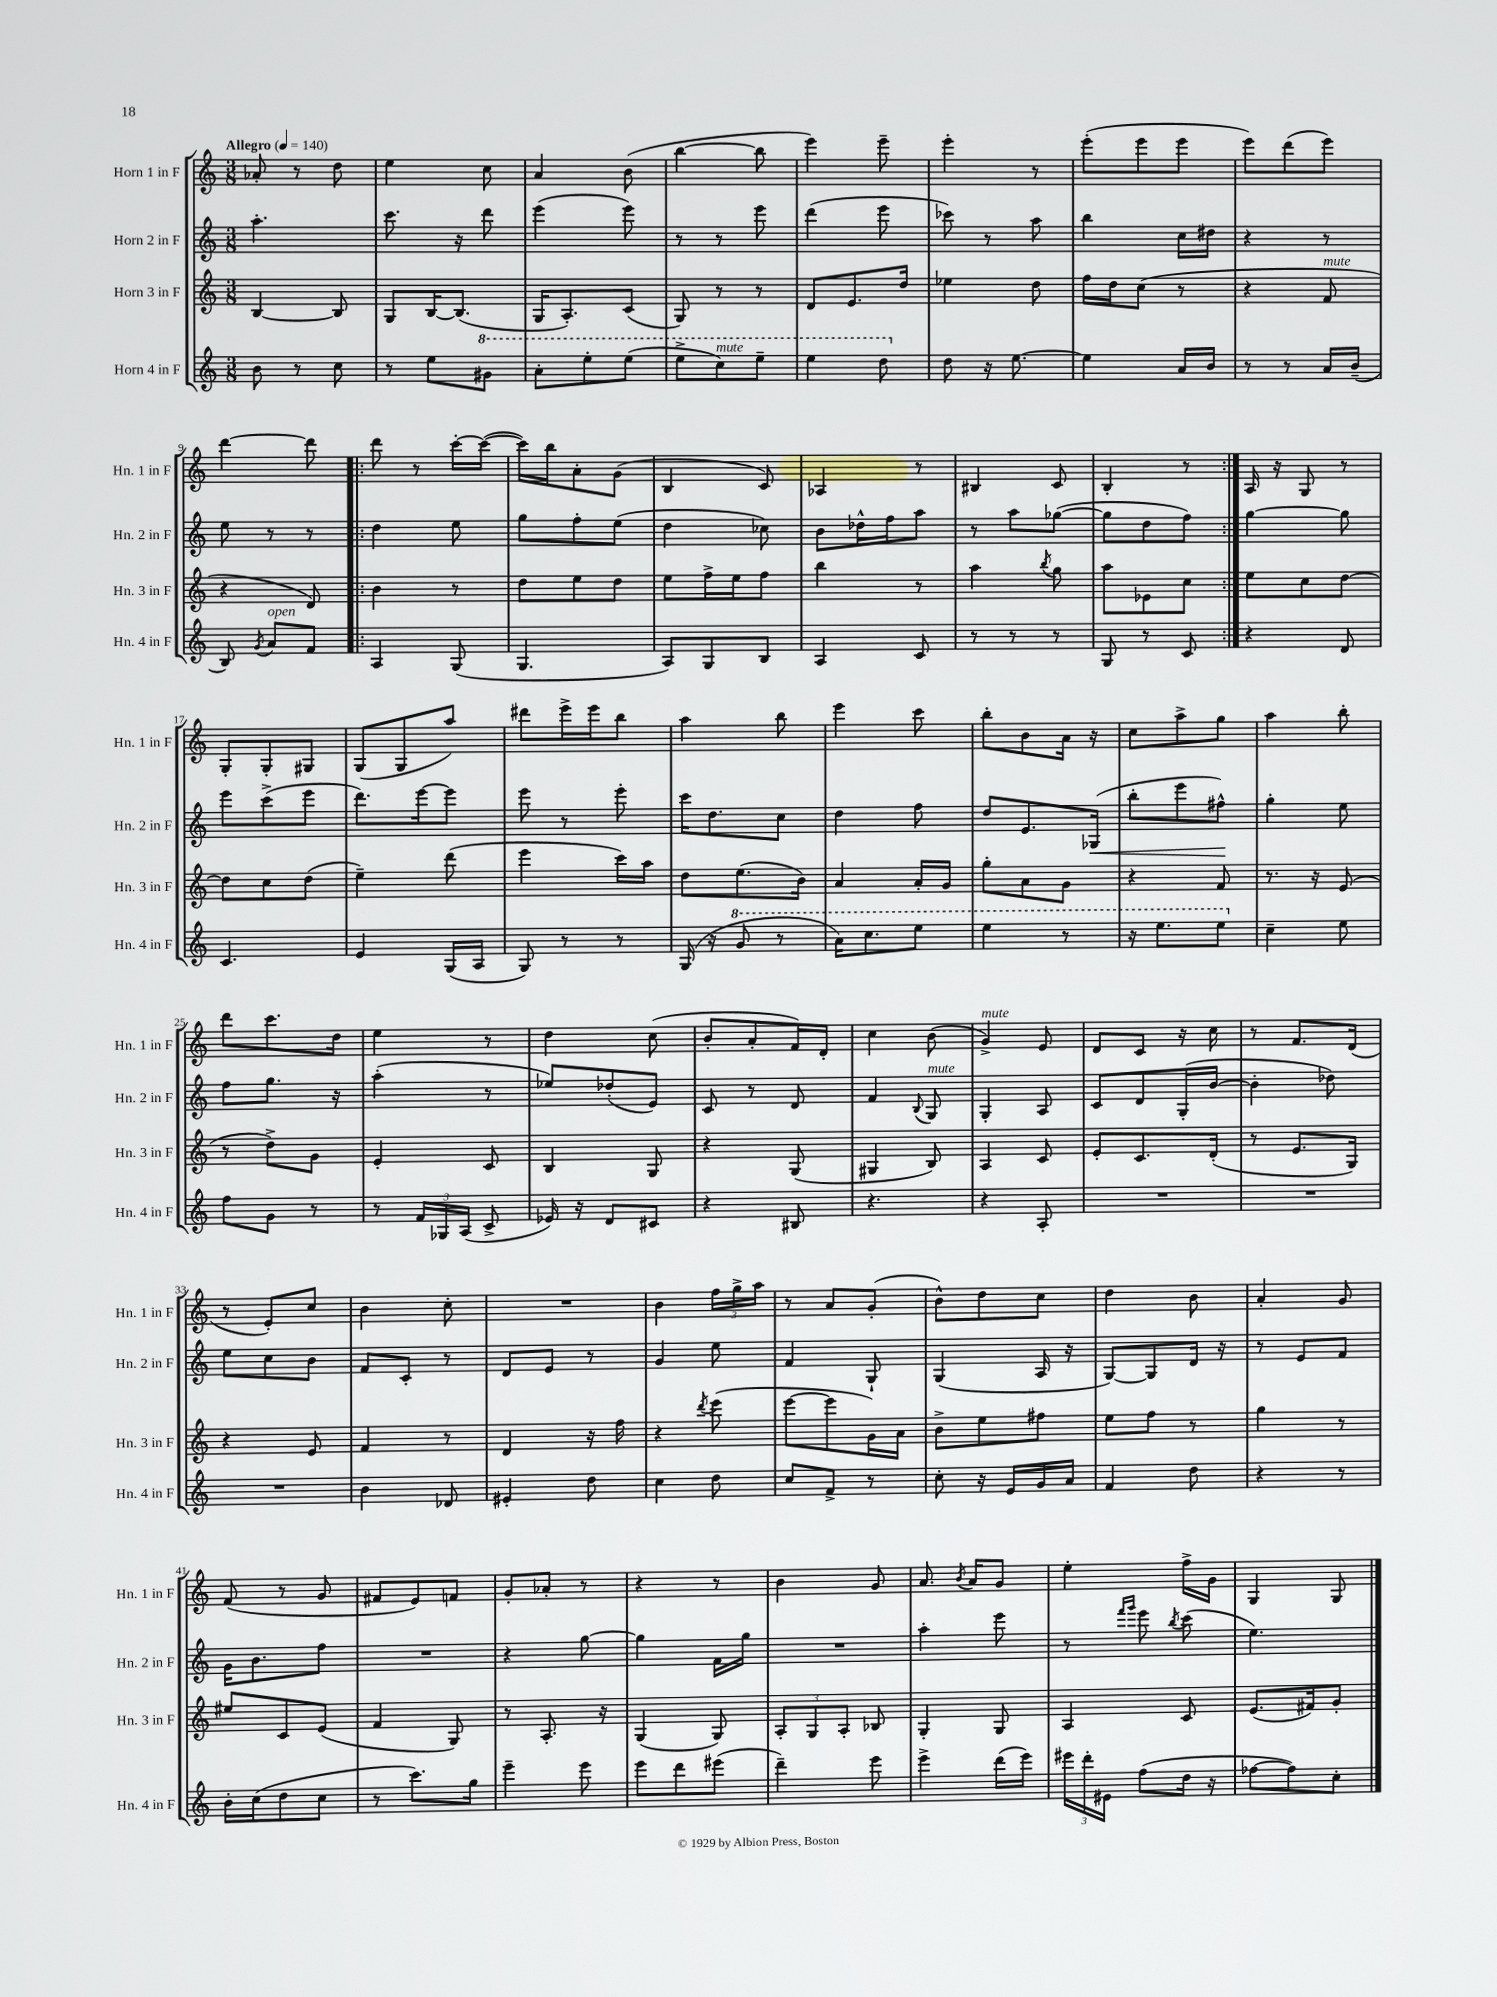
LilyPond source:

<<
\new StaffGroup <<
\new Staff = "s0" \with { instrumentName = "Horn 1 in F" shortInstrumentName = "Hn. 1 in F" } {
    \clef treble \key c \major \numericTimeSignature \time 3/8 \tempo "Allegro" 4 = 140
    \autoBeamOff aes'8-. r8 d''8 |
    e''4 c''8 |
    a'4 b'8( |
    b''4~ b''8 |
    e'''4) e'''8-- |
    e'''4-. r8 |
    e'''8[-.( e'''8 e'''8] |
    e'''8[) d'''8( e'''8]) |
    d'''4~ d'''8 |
    \repeat volta 2 { d'''8 r8 c'''16[~-. c'''16]~( |
    c'''16[) b''16 a'8-. g'8]( |
    b4 c'8) |
    aes4 r8 |
    bis4 c'8 |
    b4-. r8 | }
    a16 r16 g8 r8 |
    g8[-. g8-. gis8] |
    g8[( g8 a''8]) |
    dis'''8[ e'''16-> e'''16 b''8] |
    a''4 b''8 |
    e'''4 c'''8 |
    b''8[-. b'8 a'16] r16 |
    c''8[ a''8-> g''8] |
    a''4 b''8-. |
    d'''8[ c'''8. d''16] |
    e''4 r8 |
    d''4 c''8( |
    b'8[-. a'8-. f'16) d'16]-. |
    c''4 b'8( |
    g'4->^\markup { \italic "mute" }) e'8 |
    d'8[ c'8] r16 c''16 |
    r8 f'8.[ d'16]( |
    r8 e'8[-.) c''8] |
    b'4 c''8-. |
    R4. |
    b'4 \tuplet 3/2 { f''16[ g''16-> a''16] } |
    r8 a'8[ g'8]-.( |
    b'8[-^) d''8 c''8] |
    d''4 b'8 |
    a'4-. g'8 |
    f'8( r8 g'8 |
    fis'8[ e'8) f'8] |
    g'8[-. aes'8]-. r8 |
    r4 r8 |
    b'4 g'8 |
    a'8. \acciaccatura { b'8 } a'16[ g'8] |
    e''4-. f''16[-> g'16] |
    g4 g8 \bar "|." |
}
\new Staff = "s1" \with { instrumentName = "Horn 2 in F" shortInstrumentName = "Hn. 2 in F" } {
    \clef treble \key c \major \numericTimeSignature \time 3/8
    \autoBeamOff a''4.-. |
    c'''8. r16 d'''8 |
    e'''4( e'''8) |
    r8 r8 e'''8 |
    d'''4( e'''8 |
    ces'''8) r8 a''8 |
    b''4 c''16[ dis''16] |
    r4 r8 |
    e''8 r8 r8 |
    \repeat volta 2 { d''4 e''8 |
    g''8[ f''8-. e''8]( |
    d''4 ces''8) |
    b'8[ des''16-^ f''16 a''8] |
    r8 a''8[ ges''8]~( |
    ges''8[ d''8 f''8]) | }
    g''4~ g''8 |
    e'''8[ c'''8->( e'''8] |
    d'''8.[) e'''16~ e'''8] |
    e'''8 r8 e'''8-. |
    c'''16[ d''8. c''8] |
    d''4 f''8 |
    d''8[ e'8. ges16]\<( |
    b''8[-. e'''8 fis''8]-^\!) |
    g''4-. e''8 |
    f''8[ g''8.] r16 |
    a''4-.( r8 |
    ees''8[) des''8-.( e'8]) |
    c'8 r8 d'8 |
    f'4 \appoggiatura { b8 } g8^\markup { \italic "mute" } |
    g4-. a8 |
    c'8[ d'8 g16-.( b'16]~ |
    b'4-. des''8) |
    e''8[ c''8 b'8] |
    f'8[ c'8]-. r8 |
    d'8[ e'8] r8 |
    g'4 e''8 |
    f'4 g8-! |
    g4( a16 r16 |
    g8[~) g8 d'16] r16 |
    r8 e'8[ f'8] |
    g'16[ b'8. f''8] |
    R4. |
    r4 g''8~ |
    g''4 f'16[ g''16] |
    R4. |
    a''4-. e'''8 |
    r8 \grace { f'''16[ g'''16] } e'''8 \acciaccatura { b''8 } c'''8( |
    e''4.) \bar "|." |
}
\new Staff = "s2" \with { instrumentName = "Horn 3 in F" shortInstrumentName = "Hn. 3 in F" } {
    \clef treble \key c \major \numericTimeSignature \time 3/8
    \autoBeamOff b4~ b8 |
    g8[ b16~ b8.]( |
    g16[ a8.-.) c'8]( |
    g8) r8 r8 |
    d'8[ e'8. d''16] |
    ees''4 d''8 |
    f''16[ d''16 c''8]( r8 |
    r4 f'8^\markup { \italic "mute" } |
    r4 d'8) |
    \repeat volta 2 { b'4 r8 |
    d''8[ e''8 d''8] |
    e''8[ f''16-> e''16 f''8] |
    b''4 r8 |
    a''4 \acciaccatura { b''8 } g''8 |
    a''8[ ees'8 c''8] | }
    e''8[ c''8 d''8]~ |
    d''8[ c''8 d''8]( |
    e''4--) d'''8( |
    e'''4 c'''16[) a''16] |
    d''8[ e''8.( b'16]) |
    a'4 a'16[-. g'16] |
    g''8[-. a'8 g'8] |
    r4 f'8 |
    r8. r16 e'8( |
    r8 d''8[->) g'8] |
    e'4-. c'8 |
    b4 g8 |
    r4 g8( |
    gis4 b8) |
    a4 c'8 |
    e'8[-. c'8. d'16]-.( |
    r8 e'8.[ g16]) |
    r4 e'8 |
    f'4 r8 |
    d'4 r16 f''16 |
    r4 \acciaccatura { d'''8 } e'''8( |
    e'''8[~ e'''8 g'16) a'16] |
    b'8[-> e''8 fis''8] |
    e''8[ f''8] r8 |
    g''4 r8 |
    eis''8[ c'8 e'8]( |
    f'4 g8) |
    r8 a8.-. r16 |
    g4( g8) |
    \tuplet 3/2 { a8[-. g8 a8]-. } bes8 |
    g4-. g8 |
    a4 c'8 |
    e'8.[( fis'16) g'8]-. \bar "|." |
}
\new Staff = "s3" \with { instrumentName = "Horn 4 in F" shortInstrumentName = "Hn. 4 in F" } {
    \clef treble \key c \major \numericTimeSignature \time 3/8
    \autoBeamOff b'8 r8 c''8 |
    r8 e''8[ \ottava #1 gis''8] |
    a''8[-. e'''8-. e'''8]( |
    e'''8[-> c'''8^\markup { \italic "mute" }) e'''8]-- |
    e'''4 d'''8 \ottava #0 |
    d''8 r16 e''8.~ |
    e''4 a'16[ b'16] |
    r8 r8 a'16[ b'16]--( |
    b8) \acciaccatura { g'8 } a'8[^\markup { \italic "open" } f'8] |
    \repeat volta 2 { a4 g8( |
    g4. |
    a8[) g8 b8] |
    a4 c'8 |
    r8 r8 r8 |
    g8 r8 c'8 | }
    r4 d'8 |
    c'4. |
    e'4 g16[( a16] |
    g8) r8 r8 |
    g16( r16 \ottava #1 g''8 r8 |
    a''16[) c'''8. e'''8] |
    e'''4 r8 |
    r16 e'''8.[ e'''8] \ottava #0 |
    c''4-- e''8 |
    f''8[ g'8] r8 |
    r8 \tuplet 3/2 { f'16[ ges16 a16]( } c'8-> |
    ees'16) r16 d'8[ cis'8] |
    r4 bis8 |
    r4. |
    r4 a8-. |
    R4. |
    R4. |
    R4. |
    b'4 des'8 |
    eis'4-. d''8 |
    c''4 d''8 |
    c''8[ f'8]-> r8 |
    c''8-. r16 e'16[ g'16 a'16] |
    f'4 d''8 |
    r4 r8 |
    b'16[-. c''16( d''8 c''8] |
    r8 c'''8.[) g''16] |
    e'''4-- e'''8 |
    e'''8[ d'''8 eis'''8]( |
    d'''4--) e'''8 |
    e'''4-> d'''16[( e'''16]) |
    \tuplet 3/2 { eis'''16[ d'''16-. eis'16] } f''8[( d''16] r16 |
    fes''8[~ fes''8) c''8]-. \bar "|." |
}
>>
>>
